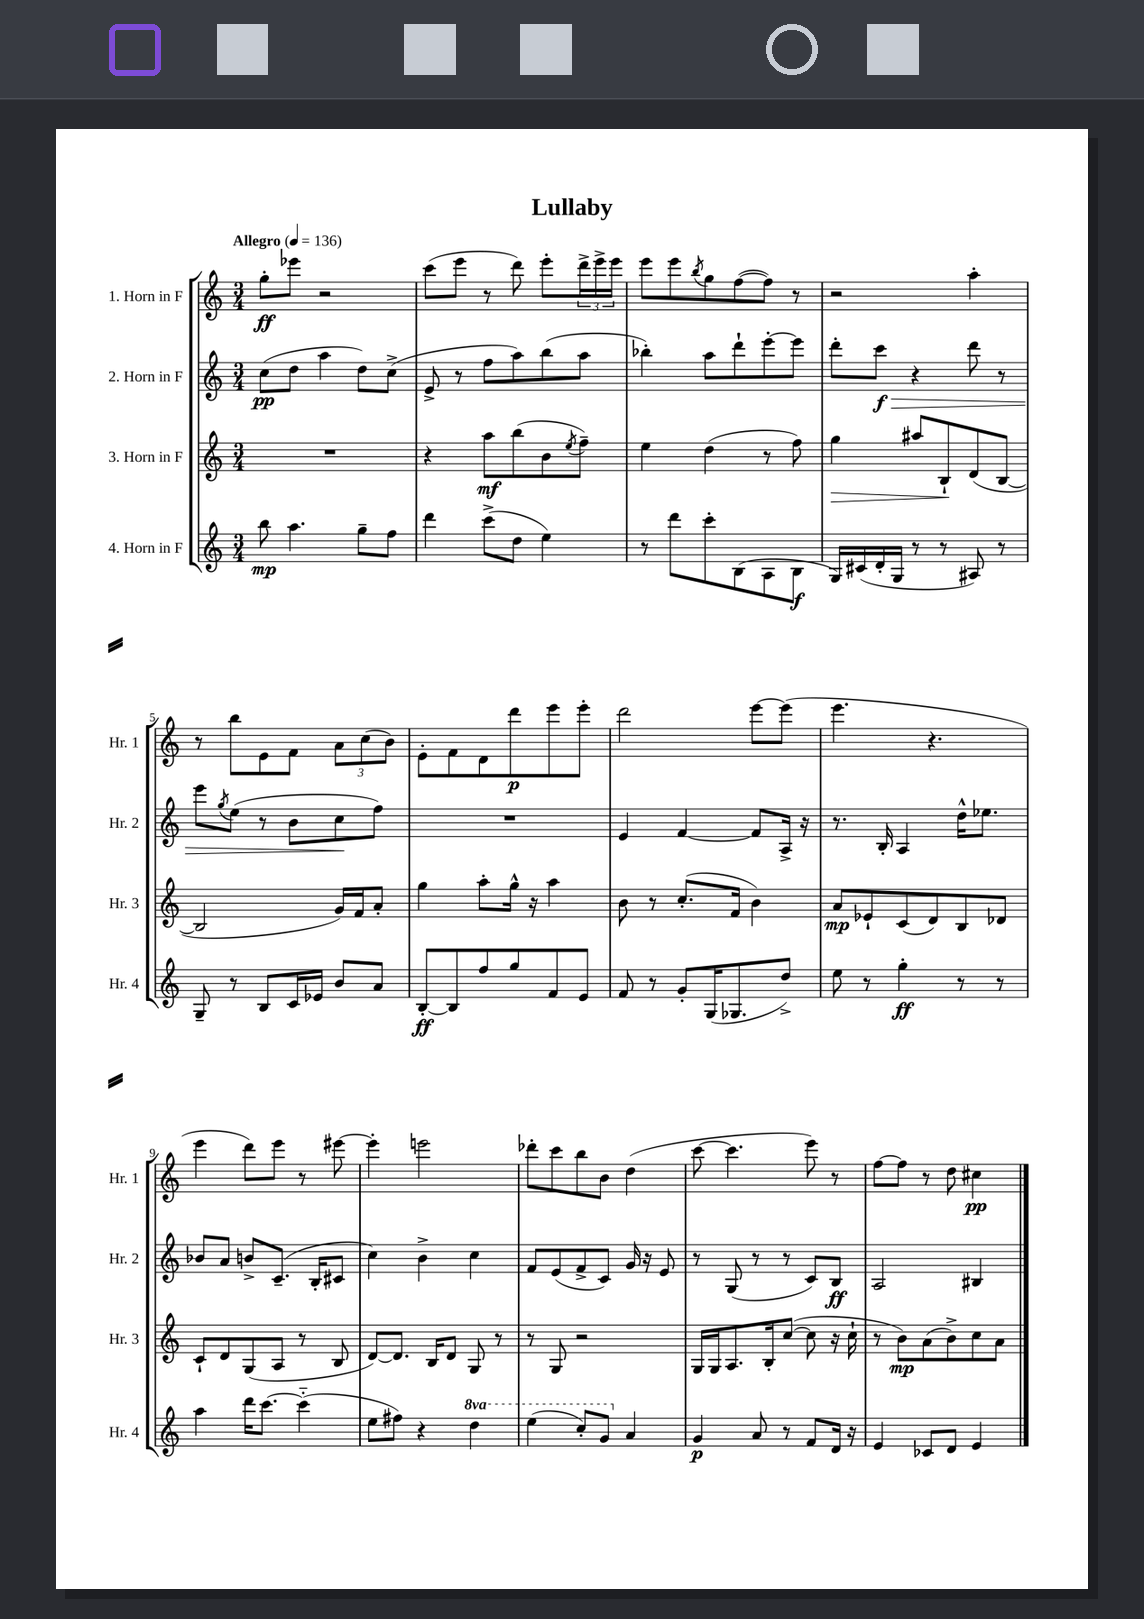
\header { title = "Lullaby" }
<<
\new StaffGroup <<
\new Staff = "s0" \with { instrumentName = "1. Horn in F" shortInstrumentName = "Hr. 1" } {
    \clef treble \key c \major \numericTimeSignature \time 3/4 \tempo "Allegro" 4 = 136
    g''8-.\ff ees'''8 r2 |
    c'''8( e'''8 r8 d'''8) e'''8-. \tuplet 3/2 { d'''16-> e'''16-> e'''16 } |
    e'''8 e'''8 \acciaccatura { b''8 } g''8 f''8~( f''8) r8 |
    r2 a''4-. |
    r8 b''8 e'8 f'8 \tuplet 3/2 { a'8 c''8( b'8) } |
    e'8-. f'8 d'8 d'''8\p e'''8 e'''8-. |
    d'''2 e'''8~ e'''8( |
    e'''4. r4. |
    e'''4 d'''8) e'''8 r8 eis'''8~ |
    eis'''4-. e'''2 |
    des'''8-. c'''8 b''8 b'8 d''4( |
    c'''8~ c'''4. e'''8) r8 |
    f''8~ f''8 r8 d''8 cis''4\pp \bar "|." |
}
\new Staff = "s1" \with { instrumentName = "2. Horn in F" shortInstrumentName = "Hr. 2" } {
    \clef treble \key c \major \numericTimeSignature \time 3/4
    c''8\pp( d''8 a''4 d''8) c''8->( |
    e'8-> r8 f''8 a''8) b''8( a''8 |
    bes''4-.) a''8 d'''8-! e'''8~-. e'''8 |
    d'''8-. c'''8\f\> r4 d'''8 r8 |
    e'''8 \acciaccatura { g''8 } e''8( r8 b'8 c''8\! f''8) |
    R2. |
    e'4 f'4~ f'8 a16-> r16 |
    r8. b16-. a4 d''16-^ ees''8. |
    bes'8 a'8 b'8-> c'8.--( b16-. cis'8 |
    c''4) b'4-> c''4 |
    f'8 e'8( f'8-> c'8) g'16 r16 e'8 |
    r8 g8( r8 r8 c'8) b8\ff |
    a2 bis4 \bar "|." |
}
\new Staff = "s2" \with { instrumentName = "3. Horn in F" shortInstrumentName = "Hr. 3" } {
    \clef treble \key c \major \numericTimeSignature \time 3/4
    R2. |
    r4 a''8\mf b''8( b'8 \acciaccatura { e''8 } f''8--) |
    e''4 d''4( r8 f''8) |
    g''4\> ais''8 b8-!\! d'8( b8~ |
    b2 g'16) f'16 a'8-. |
    g''4 a''8-. g''16-^ r16 a''4 |
    b'8 r8 c''8.-.( f'16 b'4) |
    a'8\mp ees'8-! c'8( d'8) b8 des'8 |
    c'8-! d'8 g8( a8 r8 b8 |
    d'8~) d'8. b16 d'8 g8 r8 |
    r8 g8 r2 |
    g16 g16 a8. b16-. c''8~( c''8 r16 c''16-! |
    r8 b'8\mp) a'8( b'8->) c''8 a'8 \bar "|." |
}
\new Staff = "s3" \with { instrumentName = "4. Horn in F" shortInstrumentName = "Hr. 4" } {
    \clef treble \key c \major \numericTimeSignature \time 3/4 \set Staff.ottavationMarkups = #ottavation-simple-ordinals
    b''8\mp a''4. g''8-- f''8 |
    d'''4 c'''8->( d''8 e''4) |
    r8 d'''8 c'''8-. b8( a8 b8\f |
    g16) cis'16( d'16-. g16 r8 r8 ais8) r8 |
    g8-- r8 b8 c'16 ees'16 b'8 a'8 |
    b8~-.\ff b8 f''8 g''8 f'8 e'8 |
    f'8 r8 g'8-. g16( ges8. d''8->) |
    e''8 r8 g''4-.\ff r8 r8 |
    a''4 d'''16 c'''8.~ c'''4-_( |
    e''8 fis''8) r4 \ottava #1 d'''4 |
    e'''4( c'''8-.) g''8 \ottava #0 a'4 |
    g'4\p a'8 r8 f'8 d'16 r16 |
    e'4 ces'8 d'8 e'4 \bar "|." |
}
>>
>>
